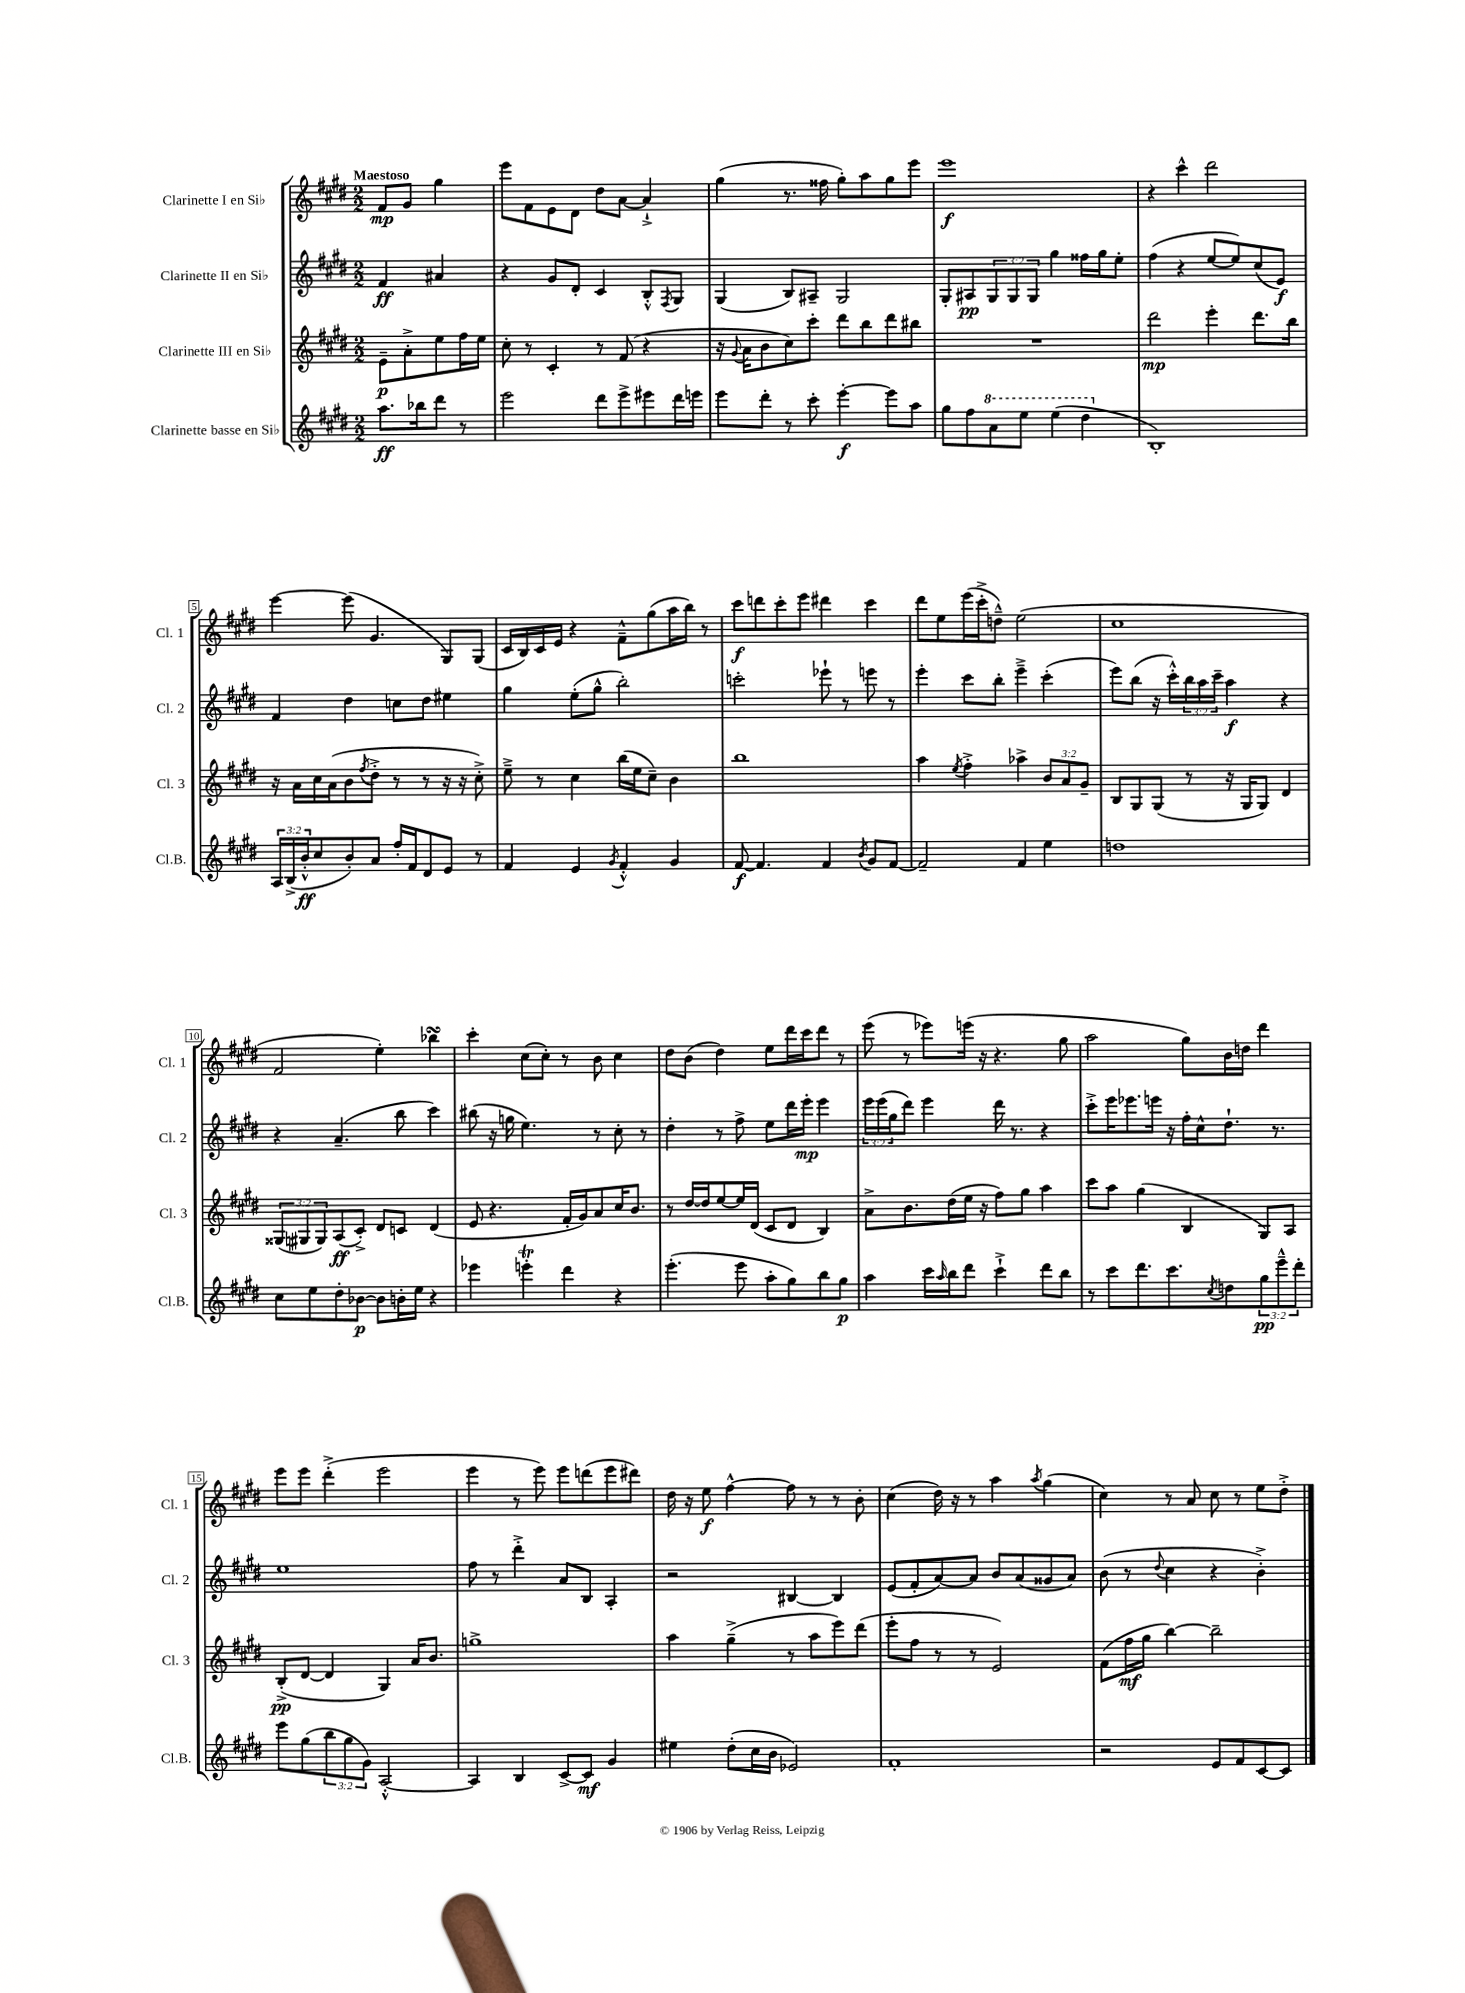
<<
\new StaffGroup <<
\new Staff = "s0" \with { instrumentName = "Clarinette I en Sib" shortInstrumentName = "Cl. 1" } {
    \clef treble \key e \major \numericTimeSignature \time 2/2 \partial 2 \tempo "Maestoso"
    fis'8\mp gis'8 gis''4 |
    e'''8 fis'8 e'8 dis'8 dis''8 a'8~ a'4-!-> |
    gis''4( r8. fisis''16 gis''8-.) a''8 gis''8 e'''8 |
    e'''1\f |
    r4 cis'''4-^ dis'''2 |
    e'''4~ e'''8( gis'4. gis8) gis8( |
    cis'16 b16) cis'16 e'16 r4 fis'8---^ gis''8( a''16 b''16) r8 |
    cis'''8\f d'''8 cis'''8-. e'''8 dis'''4 cis'''4 |
    dis'''8 e''8 e'''16( cis'''16-.-> d''8---^) e''2( |
    cis''1 |
    fis'2 e''4-.) bes''4\turn |
    cis'''4-. cis''8( cis''8-.) r8 b'8 cis''4 |
    dis''8 b'8( dis''4) e''8 dis'''16 cis'''16 dis'''8 r8 |
    e'''8( r8 ees'''8) e'''16( r16 r4. gis''8 |
    a''2 gis''8) b'16 d''16 dis'''4 |
    e'''8 e'''8 dis'''4-.->( e'''2 |
    e'''4 r8 e'''8) e'''8 d'''8( e'''8 dis'''8) |
    dis''16 r16 e''8\f fis''4~-^ fis''8 r8 r8 b'8-. |
    cis''4( dis''16) r16 r8 a''4 \acciaccatura { a''8 } gis''4( |
    cis''4) r8 a'8 cis''8 r8 e''8 dis''8-.-> \bar "|." |
}
\new Staff = "s1" \with { instrumentName = "Clarinette II en Sib" shortInstrumentName = "Cl. 2" } {
    \clef treble \key e \major \numericTimeSignature \time 2/2 \override Staff.TupletNumber.text = #tuplet-number::calc-fraction-text \partial 2
    fis'4\ff ais'4 |
    r4 gis'8 dis'8-. cis'4 b8-.-^ \acciaccatura { fis8 } gis8 |
    gis4( b8) ais8-- gis2 |
    gis8-. ais8\pp \tuplet 3/2 { gis8 gis8 gis8 } gis''4 fisis''16 gis''16 e''8-. |
    fis''4( r4 e''8~ e''8) cis''8( e'8\f) |
    fis'4 dis''4 c''8 dis''8 eis''4 |
    gis''4 e''8-.( gis''8-^ b''2-.) |
    c'''2-. ees'''8-! r8 e'''8 r8 |
    e'''4-. cis'''8 b''8-. e'''4---> cis'''4-.( |
    e'''8) b''8( r16 cis'''16-.-^) \tuplet 3/2 { b''16 a''16 cis'''16-- } a''4\f r4 |
    r4 a'4.--( b''8 cis'''4) |
    bis''8( r16 g''16 e''4.) r8 cis''8-. r8 |
    dis''4-. r8 fis''8-> e''8 dis'''16 e'''16-.\mp e'''4 |
    \tuplet 3/2 { e'''16 e'''16( gis''16 } dis'''8) e'''4 dis'''16 r8. r4 |
    cis'''8-.-> e'''16 ees'''8. e'''16 r16 fis''16-. cis''16-^ dis''8.-! r8. |
    e''1 |
    fis''8 r8 dis'''4-.-> a'8 b8 a4-. |
    r2 bis4~ bis4 |
    e'8( fis'8-. a'8~) a'8 b'8 a'8( gisis'8 a'8) |
    b'8( r8 \appoggiatura { dis''8 } cis''4 r4 b'4-.->) \bar "|." |
}
\new Staff = "s2" \with { instrumentName = "Clarinette III en Sib" shortInstrumentName = "Cl. 3" } {
    \clef treble \key e \major \numericTimeSignature \time 2/2 \override Staff.TupletNumber.text = #tuplet-number::calc-fraction-text \partial 2
    e'8--\p a'8-.-> e''8 fis''16 e''16 |
    cis''8-. r8 cis'4-. r8 fis'8( r4 |
    r16 \appoggiatura { gis'8 } a'16 b'8 cis''8) cis'''8-. dis'''8 b''8 dis'''8 bis''8 |
    R1 |
    dis'''2\mp e'''4-. dis'''8. b''16 |
    r16 a'16 cis''16 a'16( b'8 \acciaccatura { fis''8 } dis''8-.-> r8 r8 r16 r16 cis''8-.->) |
    e''8---> r8 cis''4 b''16( e''16 cis''8--) b'4 |
    b''1 |
    a''4 \acciaccatura { e''8 } fis''4-.-> aes''4-> \tuplet 3/2 { b'8 a'8 gis'8-- } |
    b8 gis8 gis8( r8 r16 gis16 gis8) dis'4 |
    \tuplet 3/2 { gisis8( gis8 gis8) } a8\ff( cis'8-.->) dis'8 c'8 dis'4( |
    e'8 r4. fis'16-. gis'16) a'8 cis''16 b'8. |
    r8 dis''16~ dis''16 e''8~ e''16 dis'16( cis'8 dis'8 b4) |
    a'8-> b'8. dis''16( e''16 r16 fis''8) gis''8 a''4 |
    cis'''8 a''8 gis''4( b4 gis8) a8 |
    b8-.->\pp( dis'8~ dis'4 gis4) a'16 b'8. |
    g''1-> |
    a''4 gis''4--->( r8 a''8 e'''8) dis'''8( |
    e'''8-. fis''8 r8 r8 e'2) |
    fis'8( fis''16\mf gis''16 b''4~) b''2-- \bar "|." |
}
\new Staff = "s3" \with { instrumentName = "Clarinette basse en Sib" shortInstrumentName = "Cl.B." } {
    \clef treble \key e \major \numericTimeSignature \time 2/2 \override Staff.TupletNumber.text = #tuplet-number::calc-fraction-text \partial 2
    a''8.\ff bes''16 dis'''8 r8 |
    e'''2 dis'''8 e'''8-> eis'''8 dis'''16 e'''16 |
    e'''8 dis'''8-. r8 cis'''8-. e'''4~-.\f e'''8 a''8 |
    gis''8 fis''8 \ottava #1 a''8 e'''8 e'''4( dis'''4 \ottava #0 |
    b1-.) |
    \tuplet 3/2 { a16 b16->( b'16-.-^\ff } cis''8 b'8-.) a'8 fis''16-. fis'16 dis'8 e'8 r8 |
    fis'4 e'4 \acciaccatura { gis'8 } fis'4-.-^ gis'4 |
    fis'8~\f fis'4. fis'4 \acciaccatura { b'8 } gis'8 fis'8~ |
    fis'2-- fis'4 e''4 |
    d''1 |
    cis''8 e''8 dis''8-. bes'8~\p bes'8 b'16-. e''16 r4 |
    ees'''4 e'''4-.\trill dis'''4 r4 |
    e'''4.-.( e'''8 a''8-. gis''8) b''8 gis''8\p |
    a''4 cis'''16 \grace { a''16 } b''16 dis'''8 cis'''4-!-> dis'''8 b''8 |
    r8 cis'''8 dis'''8. cis'''8. \acciaccatura { cis''8 } d''8 \tuplet 3/2 { gis''8\pp e'''8---^ dis'''8-. } |
    e'''8 gis''8( \tuplet 3/2 { b''8 gis''8 gis'8) } a2~-.-^ |
    a4 b4 cis'8~-> cis'8\mf gis'4 |
    eis''4 dis''8-.( cis''16 b'16 ees'2) |
    fis'1-. |
    r2 e'8 fis'8 cis'8~ cis'8 \bar "|." |
}
>>
>>
\layout { \context { \Score \override BarNumber.stencil = #(make-stencil-boxer 0.1 0.3 ly:text-interface::print) } }
